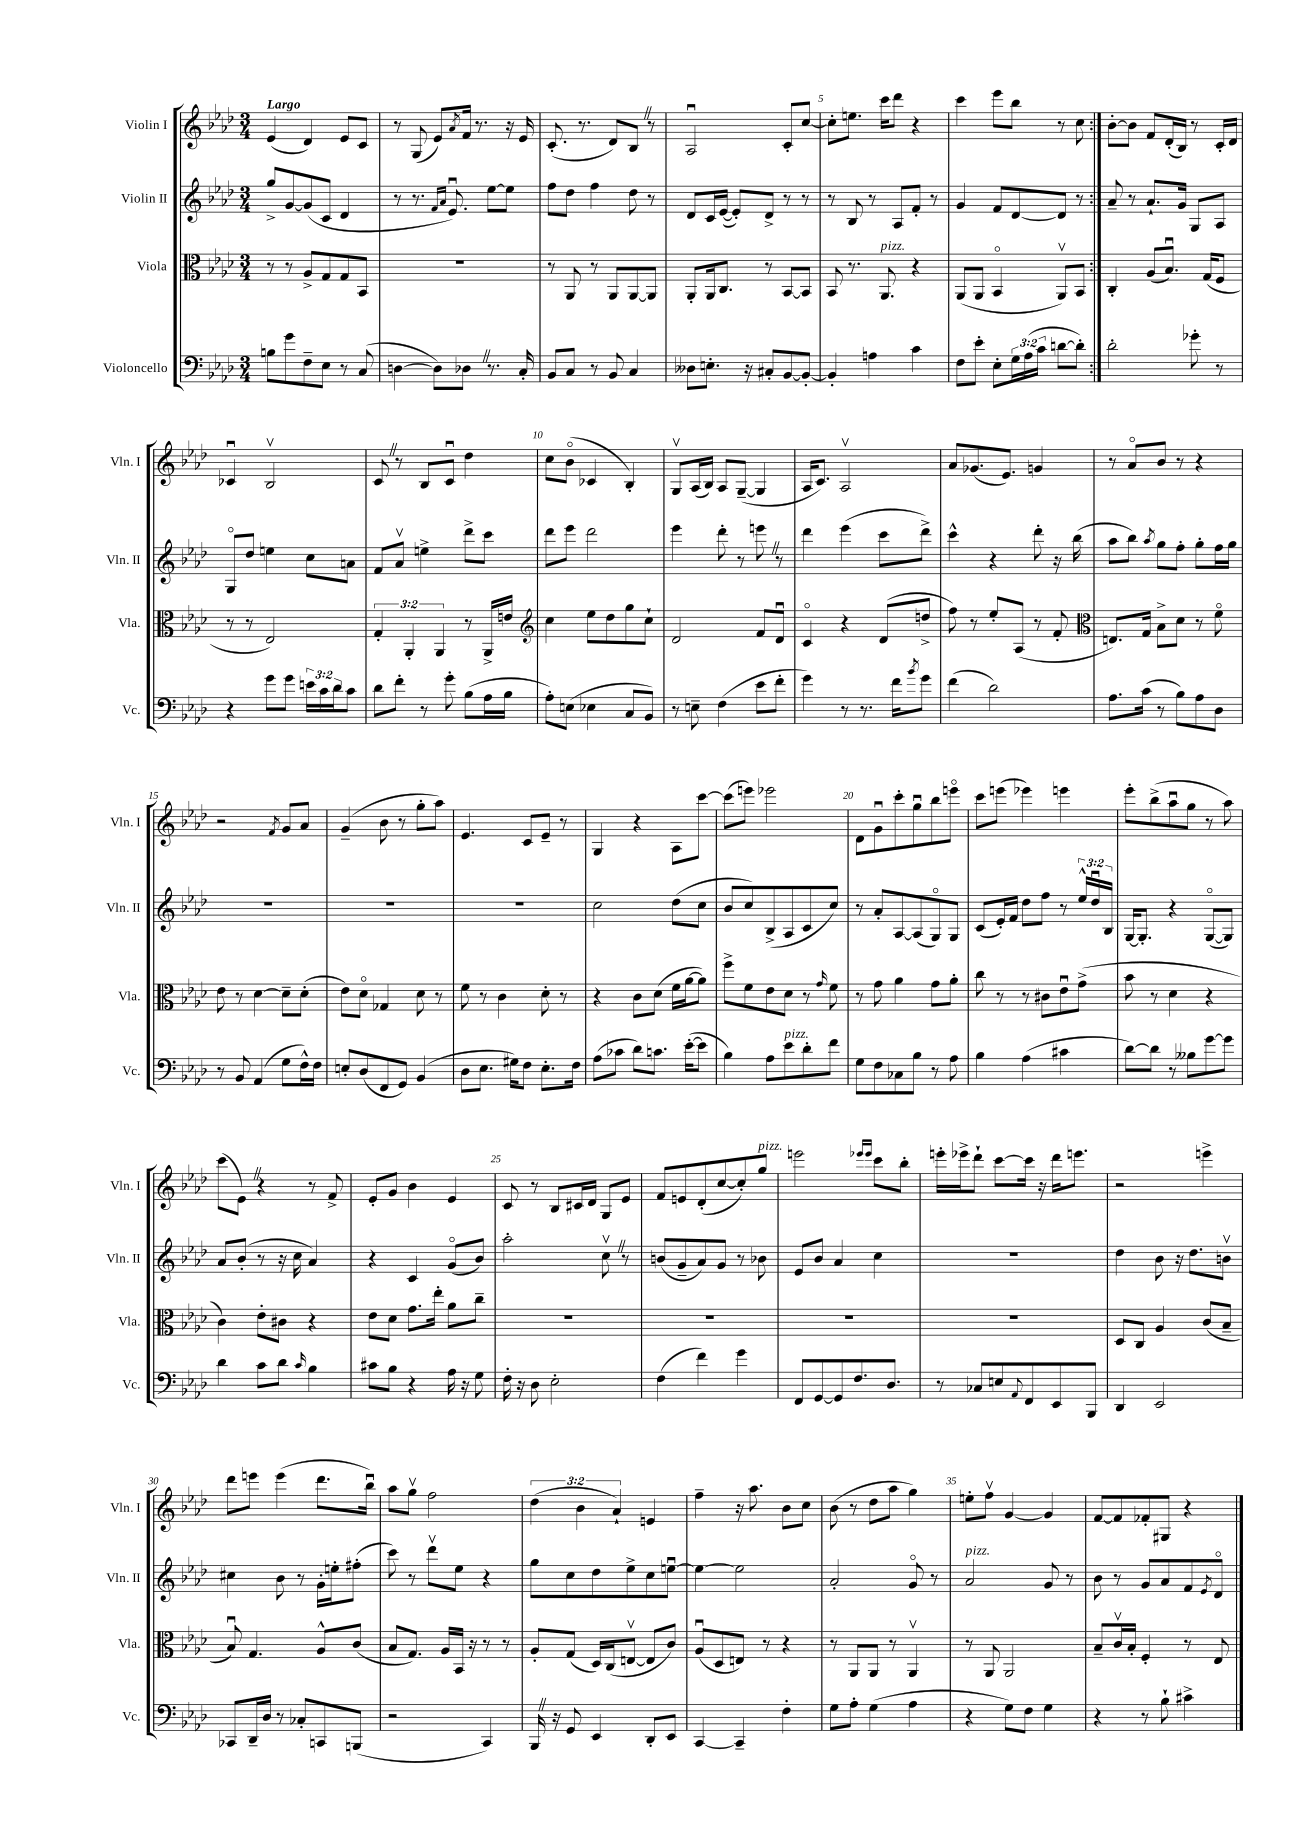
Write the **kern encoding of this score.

**kern	**kern	**kern	**kern
*staff4	*staff3	*staff2	*staff1
*clefF4	*clefC3	*clefG2	*clefG2
*k[b-e-a-d-]	*k[b-e-a-d-]	*k[b-e-a-d-]	*k[b-e-a-d-]
*M3/4	*M3/4	*M3/4	*M3/4
8B\L	8r	8gg^/L	(4e-/
8g\	8r	[8g/	.
8F~\	8A-^/L	(8g/]	4d-/)
8E-\J	8G/	8c/J	.
8r	8G/	4d-/	8e-/L
(8C/	8BB-/J	.	8c/J
=	=	=	=
[4D\	2.r	8r	8r
.	.	8.r	(8G/
8D\]L)	.	.	8e-/L)
.	.	16qqf/LL	.
.	.	16qqa-/JJ	.
.	.	8.e-u/)	.
.	.	.	8qa-/
8D-\J	.	.	16f/Jk
.	.	.	8.r
8.r	.	[8ee-\L	.
.	.	8ee-\]J	16r
16C'/	.	.	16e-/
=	=	=	=
8BB-/L	8r	8ff\L	(8.c'/
8C/J	8AA-/	8dd-\J	.
.	.	.	8.r
8r	8r	4ff\	.
8BB-/	8AA-/L	.	8d-/L)
4C/	[8AA-/	8dd-\	8B-/J
.	8AA-/]J	8r	8r
=	=	=	=
8D--\L	8AA-'/L	8d-/L	2A-u/
8.E'\J	16AA-/k	16c/L	.
.	8.C/J	([16e-/JJ	.
.	.	8e-'/]L)	.
16r	.	.	.
8C#'/L	8r	8d-^/J	.
[8BB-/	[8BB-/L	8r	8c'/L
8BB-'/_J	8BB-/]J	8r	[8cc/J
=	=	=	=
4BB-'/]	8BB-/	8r	8cc'\]L
.	8.r	8B-/	8.ee\J
4A\	.	8r	.
.	8.AA-/	.	16ccc\LK
.	.	8A-/L	8ddd-\J
4c\	4r	8f'/J	4r
.	.	8r	.
=	=	=	=
8F\L	(8AA-/L	4g/	4ccc\
8e-'\J	8AA-/J	.	.
8E-'\L	4BB-o/	8f/L	8eee-\L
24G\L	.	[8d-/	8bb-\J
(24A-\	.	.	.
24c\JJ	.	.	.
[8d\L	8AA-v/L)	8d-/]J	8r
8d'\]J)	8BB-/J	8r	8cc\
=:|!	=:|!	=:|!	=:|!
2d-'\	4C'/	8a-~/	[8b-'\L
.	.	8r	8b-\]J
.	(8A-/L	8.a-`/L	8f/L
.	8.B-u/J)	.	(16d-'/L
.	.	16g/Jk	16B-/JJ)
8g-'\	.	8G/L	8r
.	(16G/LK	.	.
8r	8F/J	8A-/J	16c'/LL
.	.	.	16d-/JJ
=	=	=	=
4r	8r	8Go/L	4c-u/
.	8r	8dd-/J	.
8g\L	2E-/)	4ee\	2B-v/
8g\J	.	.	.
24e\LL	.	8cc\L	.
24c\	.	.	.
24d-\J	.	.	.
8c\J	.	8a\J	.
=	=	=	=
8d-\L	6G'/	8f/L	8c/
8f'\J	.	8a-v/J	8r
.	6AA-'/	.	.
8r	.	4ee^\	8B-/L
.	6AA-/	.	.
8g'\	.	.	8cu/J
(8B-\L	8r	8ddd-^\L	4dd-\
16A-\L	16AA-^/LL	8ccc\J	.
16B-\JJ	16e/JJ	.	.
=	=	=	=
*	*clefG2	*	*
8A-'\L)	4cc\	8ddd-\L	8cc\L
(8E\J	.	8eee-\J	(8b-o\J
4E-\	8ee-\L	2ddd-\	4c-/
.	8dd-\	.	.
8C/L	8gg\	.	4B-'/)
8BB-/J)	8cc`\J	.	.
=	=	=	=
8r	2d-/	4eee-\	8Gv/L
8E~\	.	.	(16A-/L
.	.	.	16B-/JJ)
(4F\	.	8ddd-'\	8A-/L
.	.	8r	([8G~/J
8e-\L	8f/L	8eee\	4G/]
8f'\J	8d-u/J	8r	.
=	=	=	=
4g\)	4co/	4ddd-\	16A-/LK
.	.	.	8.c/J)
8r	4r	(4eee-\	2A-v/
8.r	.	.	.
.	(8d-/L	8ccc\L	.
16f\LK	.	.	.
8qb-/	.	.	.
8g\J	8dd^/J	8ddd-^\J)	.
=	=	=	=
(4f\	8ff\)	4ccc^^\	8a-/L
.	8r	.	(8.g-/
2d-\)	8ee-'/L	4r	.
.	.	.	8.e-/J)
.	(8A-/J	.	.
.	8r	8ddd-'\	4g/
.	8f'/	16r	.
.	.	(16bb-\	.
=	=	=	=
*	*clefC3	*	*
8.A-\L	8.E/L)	8aa-\L	8r
.	.	8bb-\J)	8a-o/L
(16c\Jk	16G/Jk	.	.
.	.	8qaa-/	.
8r	8B-^\L	8gg\L	8b-/J
8B-\L)	8d-\J	8ff'\J	8r
8A-\	8r	8gg'\L	4r
8D-\J	8fo\	16ff\L	.
.	.	16gg\JJ	.
=	=	=	=
8r	8e-\	2.r	2r
8BB-/	8r	.	.
(4AA-/	[4d-\	.	.
.	.	.	8qf/
8G\L	8d-~\]L	.	8g/L
16F^^\L)	(8d-'\J	.	8a-/J
16F\JJ	.	.	.
=	=	=	=
8E'/L	8e-\L)	2.r	(4g~/
(8D-/	8d-o\J	.	.
8FF/	4G-/	.	8b-\
8GG/J)	.	.	8r
(4BB-/	8d-\	.	8gg'\L
.	8r	.	8aa-\J)
=	=	=	=
8D-\L	8f\	2.r	4.e-/
8.E-\J	8r	.	.
.	4c\	.	.
16G#\LK)	.	.	.
8F\J	.	.	8c/L
8.E-'\L	8d-'\	.	8e-~/J
.	8r	.	8r
16F\Jk	.	.	.
=	=	=	=
(8A-\L	4r	2cc\	4G/
8c-\J	.	.	.
8d-\L)	8c\L	.	4r
8.c\J	(8d-\J	.	.
.	16f\LL	(8dd-\L	8A-\L
([16e-'\LK	[16a-\J	.	.
8e-\]J	8a-\]J)	8cc\J	[8ccc\J
=	=	=	=
4B-\)	8ff^\L	8b-/L	(8ccc\]L
.	8f\	8cc/)	8eee\J)
8A-\L	8e-\	(8B-^/	2eee-\
8e-\	8d-\J	8A-/	.
8d-'\	8r	8c/	.
.	16qqg/	.	.
8f\J	8f\	8cc/J)	.
=	=	=	=
8G\L	8r	8r	8d-\L
8F\	8g\	8a-'/L	8gu\
8C-\	4a-\	[8A-/	8ccc'\
8B-\J	.	(8A-/]	8ggu\
8r	8g\L	8Go/)	8bb-\
8A-\	8a-'\J	8G/J	8eeeo\J
=	=	=	=
4B-\	8cc\	(8c/L	8ccc\L
.	8r	16e-'/L)	(8eee\J
.	.	16f/JJ	.
(4A-\	8r	8dd-\L	4eee-\)
.	8c#\L	8ff\J	.
4c#\	8e-u\	8r	4eee\
.	(8g^\J	24ee-^^/LL	.
.	.	24dd-u/	.
.	.	24B-/JJ	.
=	=	=	=
[8d-\L)	8b-\	[16G/LK	8eee-'\L
.	.	8.G'/]J	.
8d-\]J	8r	.	(8bb-^\
8r	4d-\	4r	8aa-u\
8B--\L	.	.	8gg\J
[8g\	4r	([8Go/L	8r
8g\]J	.	8G/]J)	8aa-\)
=	=	=	=
4d-\	4c\)	8a-/L	(8ccc\L
.	.	(8b-'/J	8e-\J)
8c\L	8e-'\L	8r	4r
8d-\J	8c#\J	16r	.
.	.	16cc\	.
16qqc/	.	.	.
4B-\	4r	4a-/)	8r
.	.	.	8f^/
=	=	=	=
8c#\L	8e-\L	4r	8e-'/L
8B-\J	8d-\J	.	8g/J
4r	8.g\L	4c/	4b-\
.	16ee-'\Jk	.	.
16A-\	8a-\L	(8go/L	4e-/
16r	.	.	.
8G\	8cc~\J	8b-/J)	.
=	=	=	=
16F'\	2.r	2aa-'\	8c/
16r	.	.	.
8D-\	.	.	8r
2E-'\	.	.	8B-/L
.	.	.	16c#/L
.	.	.	16d-/JJ
.	.	8ccv\	8G/L
.	.	8r	8e-/J
=	=	=	=
(4F\	2.r	(8b/L	8f/L
.	.	8g~/	8e/
4f\)	.	8a-/)	(8d-'/
.	.	8g/J	[8cc/
4g\	.	8r	8cc'/])
.	.	8b-\	8gg/J
=	=	=	=
8FF/L	2.r	8e-/L	2eee\
[8GG/	.	8b-/J	.
8GG/]	.	4a-/	.
8.F/	.	.	.
.	.	.	16qqeee-/LL
.	.	.	16qqeee-/JJ
.	.	4cc\	8ccc\L
8.D-/J	.	.	.
.	.	.	8bb-'\J
=	=	=	=
8r	2.r	2.r	16eee'\LL
.	.	.	16eee-^\J
8C-/L	.	.	8ddd-`\J
8E/	.	.	[8ccc\L
8qqAA-/	.	.	.
8FF/	.	.	16ccc\]Jk
.	.	.	16r
8EE-/	.	.	16ddd-\LK
.	.	.	8.eee\J
8BBB-/J	.	.	.
=	=	=	=
4DD-/	8D-/L	4dd-\	2r
.	8C/J	.	.
2EE-/	4A-/	8b-\	.
.	.	16r	.
.	.	8.dd-\L	.
.	(8c/L	.	4eee^\
.	8B-~/J	8bv\J	.
=	=	=	=
8CC-/L	8B-u/)	4cc#\	8ddd-\L
16DD-~/L	4.G/	.	8eee\J
16D-/JJ	.	.	.
8r	.	8b-\	(4eee\
8C-'/L	.	8r	.
8CC/	8A-^^/L	16g'\LL	8.ddd-\L
.	.	16ee'\J	.
(8BBB/J	(8c/J	(8ff#'\J	.
.	.	.	16bb-u\Jk)
=	=	=	=
2r	8B-/L	8ccc\)	8aa-\L
.	8.G/J)	8r	8ggv\J
.	.	8ddd-v\L	2ff\
.	16A-/LL	.	.
.	16BB-/JJ	8ee-\J	.
.	16r	.	.
4CC/)	8r	4r	.
.	8r	.	.
=	=	=	=
16BBB-/	8A-'/L	8gg\L	(6dd-\
16r	.	.	.
8GG/	(8G/J	8cc\	.
.	.	.	6b-\
4EE-/	16D-/LL)	8dd-\	.
.	(16C/J	.	.
.	.	.	6a-`/)
.	[8Ev/J	8ee-^\	.
8DD-'/L	8E/]L	8cc\	4e/
8EE-/J	8c/J)	[8eeu\J	.
=	=	=	=
[4CC/	(8A-u/L	4ee\_	4ff~\
.	8D-/	.	.
4CC~/]	8E/J)	2ee\]	16r
.	.	.	8.aa-\
.	8r	.	.
4F'\	4r	.	8b-\L
.	.	.	8cc\J
=	=	=	=
8G\L	8r	2a-'/	(8b-\
8A-'\J	8AA-/L	.	8r
(4G\	8AA-/J	.	8dd-\L
.	8r	.	8aa-\J
4A-\	4AA-v/	8go/	4gg\)
.	.	8r	.
=	=	=	=
4r	8r	2a-/	8ee'\L
.	8AA-/	.	8ffv\J
8G\L)	2AA-/	.	[4g/
8F\J	.	.	.
4G\	.	8g/	4g/]
.	.	8r	.
=	=	=	=
4r	8B-~/L	8b-\	[8f/L
.	16cv/L	8r	8f/]
.	16B-'/JJ	.	.
8r	4F'/	8g/L	8f-'/
8B-`\	.	8a-/	8G#/J
4c#^\	8r	8f/	4r
.	.	8qe-/	.
.	8E-/	8d-o/J	.
==	==	==	==
*-	*-	*-	*-
